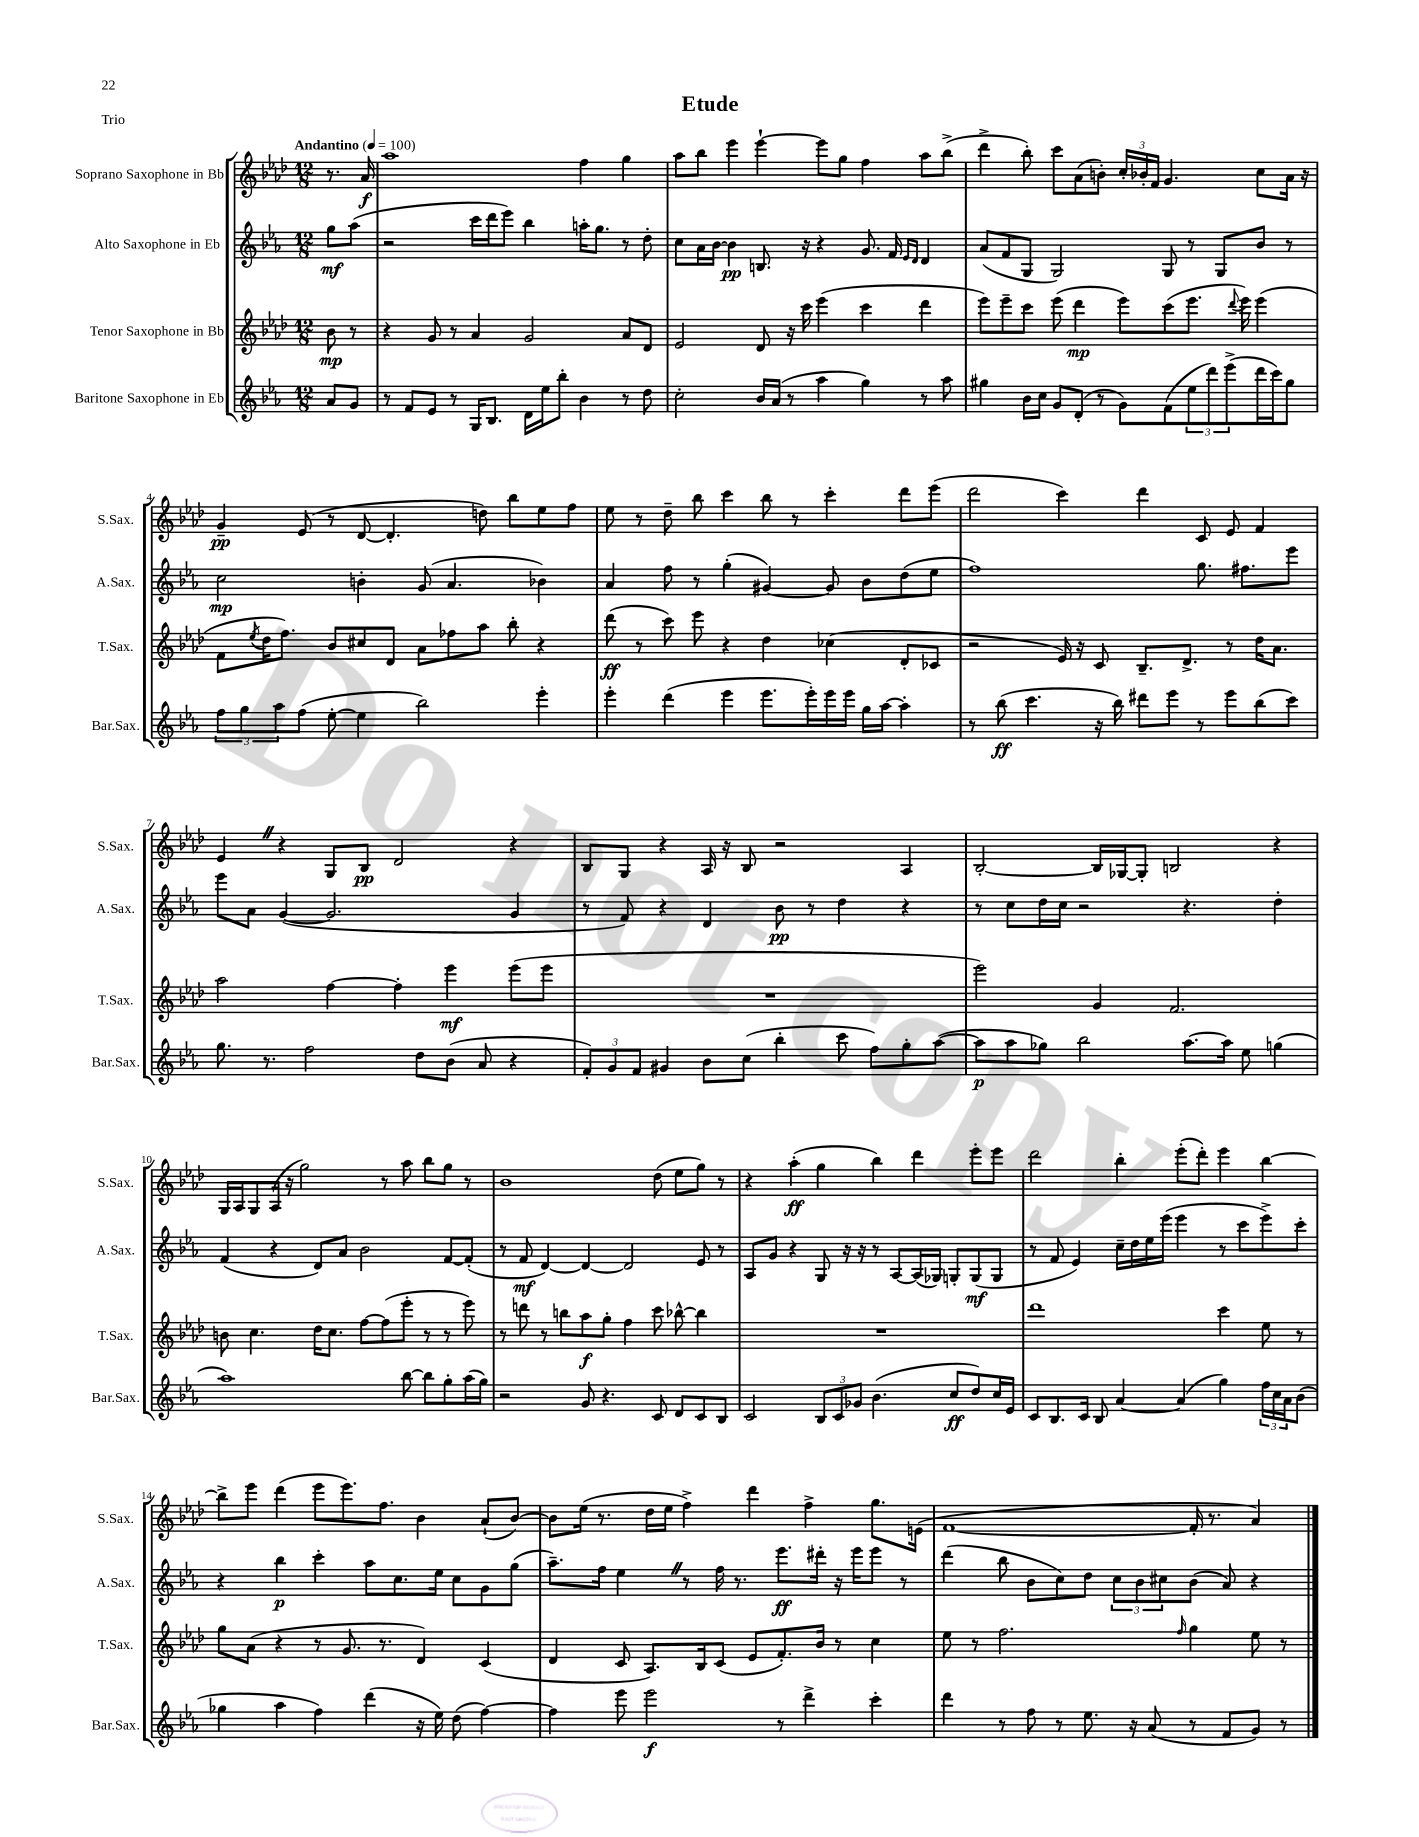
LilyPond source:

\header { title = "Etude" piece = "Trio" }
<<
\new StaffGroup <<
\new Staff = "s0" \with { instrumentName = "Soprano Saxophone in Bb" shortInstrumentName = "S.Sax." } {
    \clef treble \key aes \major \numericTimeSignature \time 12/8 \partial 4 \tempo "Andantino" 4 = 100
    r8. aes'16\f |
    aes''1 f''4 g''4 |
    aes''8 bes''8 ees'''4 ees'''4~-! ees'''8 g''8 f''4 aes''8 bes''8->( |
    des'''4-> bes''8-.) c'''8 aes'8( b'8-.) \tuplet 3/2 { c''16-. bes'16-. f'16 } g'4. c''8 aes'16 r16 |
    g'4--\pp ees'8( r8 des'8~ des'4.-. d''8) bes''8 ees''8 f''8 |
    ees''8 r8 des''8-- bes''8 c'''4 bes''8 r8 c'''4-. des'''8 ees'''8( |
    des'''2 c'''4) des'''4 c'8 ees'8 f'4 |
    ees'4 \once \override BreathingSign.text = \markup { \musicglyph "scripts.caesura.straight" } \breathe r4 g8 bes8\pp des'2 r4 |
    bes8 g8 r4 aes16 r16 bes8 r2 aes4 |
    bes2~-. bes16 ges16~ ges8-. b2 r4 |
    g16 aes16 g8 aes16( r16 g''2) r8 aes''8 bes''8 g''8 r8 |
    bes'1 des''8( ees''8 g''8) r8 |
    r4 aes''4-.\ff( g''4 bes''4) des'''4 ees'''8-. ees'''8 |
    des'''2 bes''4-. ees'''8-.( des'''8-.) ees'''4 bes''4~ |
    bes''8-> ees'''8 des'''4( ees'''8 ees'''8.) f''8. bes'4 aes'8-!( bes'8~) |
    bes'8 ees''16( r8. des''16 ees''16 f''4->) des'''4 f''4-> g''8. e'16( |
    f'1~ f'16-. r8. aes'4) \bar "|." |
}
\new Staff = "s1" \with { instrumentName = "Alto Saxophone in Eb" shortInstrumentName = "A.Sax." } {
    \clef treble \key ees \major \numericTimeSignature \time 12/8 \partial 4
    g''8\mf aes''8( |
    r2 c'''16 d'''16 ees'''8) bes''4 a''16-. g''8. r8 d''8-. |
    c''8 aes'16 bes'16~ bes'4\pp b8. r16 r4 g'8. f'16 \grace { ees'16 d'16 } d'4 |
    aes'8( f'8 g8 g2) g8 r8 g8 bes'8 r8 |
    c''2\mp b'4-. g'8( aes'4. bes'4) |
    aes'4 f''8 r8 g''4-.( gis'4~) gis'8 bes'8 d''8( ees''8 |
    f''1) g''8. fis''8. ees'''8 |
    ees'''8 aes'8 g'4~( g'2. g'4 |
    r8 f'8) r4 d'4 bes'8\pp r8 d''4 r4 |
    r8 c''8 d''16 c''16 r2 r4. d''4-. |
    f'4( r4 d'8) aes'8 bes'2 f'8~ f'8-.( |
    r8 f'8\mf d'4~) d'4~ d'2 ees'8 r8 |
    aes8 g'8 r4 g8 r16 r16 r8 aes8~ aes16( ges16) g8-. g8\mf( g8 |
    r8 f'8 ees'4) c''16-- d''16 ees''16 ees'''16( ees'''4 r8 c'''8 ees'''8->) c'''8-. |
    r4 bes''4\p c'''4-. aes''8 c''8. ees''16 c''8 g'8 g''8( |
    aes''8.--) f''16 ees''4 \once \override BreathingSign.text = \markup { \musicglyph "scripts.caesura.straight" } \breathe r8 f''16 r8. ees'''8.\ff dis'''16-. r16 ees'''16 ees'''8 r8 |
    d'''4( bes''8 bes'8 c''8) d''8 \tuplet 3/2 { c''8 bes'8 cis''8 } bes'8( aes'8) r4 \bar "|." |
}
\new Staff = "s2" \with { instrumentName = "Tenor Saxophone in Bb" shortInstrumentName = "T.Sax." } {
    \clef treble \key aes \major \numericTimeSignature \time 12/8 \partial 4
    bes'8\mp r8 |
    r4 g'8 r8 aes'4 g'2 aes'8 des'8 |
    ees'2 des'8 r16 c'''16 ees'''4( c'''4 des'''4 |
    ees'''8) ees'''8-- c'''8 ees'''8( des'''4\mp ees'''8) c'''8( ees'''8. \appoggiatura { des'''8 } ees'''16) ees'''4( |
    f'8 \acciaccatura { ees''8 } des''16 f''8.) bes'8 cis''8 des'8 aes'8 fes''8 aes''8 bes''8-. r4 |
    des'''8\ff( r8 c'''8) ees'''8 r4 des''4 ces''4( des'8-. ces'8 |
    r2 ees'16) r16 c'8 bes8.-- des'8.-> r8 des''16 aes'8. |
    aes''2 f''4~ f''4-. ees'''4\mf ees'''8( ees'''8 |
    R1. |
    ees'''2) g'4 f'2. |
    b'8 c''4. des''16 c''8. f''8~ f''8( ees'''8-. r8 r8 ees'''8) |
    r8 d'''8 r8 b''8 aes''8\f g''8-. f''4 c'''8 bes''8~-^ bes''4 |
    R1. |
    des'''1 c'''4 ees''8 r8 |
    g''8 aes'8( r4 r8 g'8. r8. des'4) c'4( |
    des'4 c'8 aes8.) bes16 c'8( ees'8 f'8.-.) bes'16 r8 c''4 |
    ees''8 r8 f''2. \grace { f''16 } g''4 ees''8 r8 \bar "|." |
}
\new Staff = "s3" \with { instrumentName = "Baritone Saxophone in Eb" shortInstrumentName = "Bar.Sax." } {
    \clef treble \key ees \major \numericTimeSignature \time 12/8 \partial 4
    aes'8 g'8 |
    r8 f'8 ees'8 r8 g16 bes8. d'16 ees''16 bes''8-. bes'4 r8 d''8 |
    c''2-. bes'16 aes'16( r8 aes''4 g''4) r8 aes''8 |
    gis''4 bes'16 c''16 g'8 d'8-.( r8 g'8) f'8( \tuplet 3/2 { ees''8 d'''8) ees'''8->( } d'''16 c'''16) gis''8 |
    \tuplet 3/2 { f''8 g''8 aes''8 } f''8( ees''8~-. ees''4 bes''2) ees'''4-. |
    ees'''4-. d'''4( ees'''4 ees'''8. ees'''16-.) ees'''16 ees'''16 g''16 aes''16~ aes''4-. |
    r8 bes''8\ff( c'''4. r16 bes''16) dis'''8 ees'''8 r8 ees'''8 bes''8( c'''8) |
    g''8. r8. f''2 d''8 bes'8( aes'8 r4 |
    \tuplet 3/2 { f'8-.) g'8 f'8 } gis'4 bes'8 c''8( bes''4-. c'''8 f''8) g''8-. aes''8~( |
    aes''8\p aes''8 ges''8) bes''2 aes''8.~ aes''16 ees''8 g''4( |
    aes''1) bes''8~ bes''8 g''8-. aes''16( g''16) |
    r2 g'8 r4. c'8 d'8 c'8 bes8 |
    c'2 \tuplet 3/2 { bes8 c'8 ges'8 } bes'4.( c''8\ff d''8) c''16 ees'16 |
    c'8 bes8. c'16 bes8 aes'4~ aes'4( g''4) \tuplet 3/2 { f''16 c''16 aes'16 } bes'8( |
    ges''4 aes''4 f''4) d'''4( r16 ees''16) d''8( f''4~) |
    f''4 ees'''8 ees'''2\f r8 d'''4-> c'''4-. |
    d'''4 r8 f''8 r8 ees''8. r16 aes'8( r8 f'8 g'8) r8 \bar "|." |
}
>>
>>
